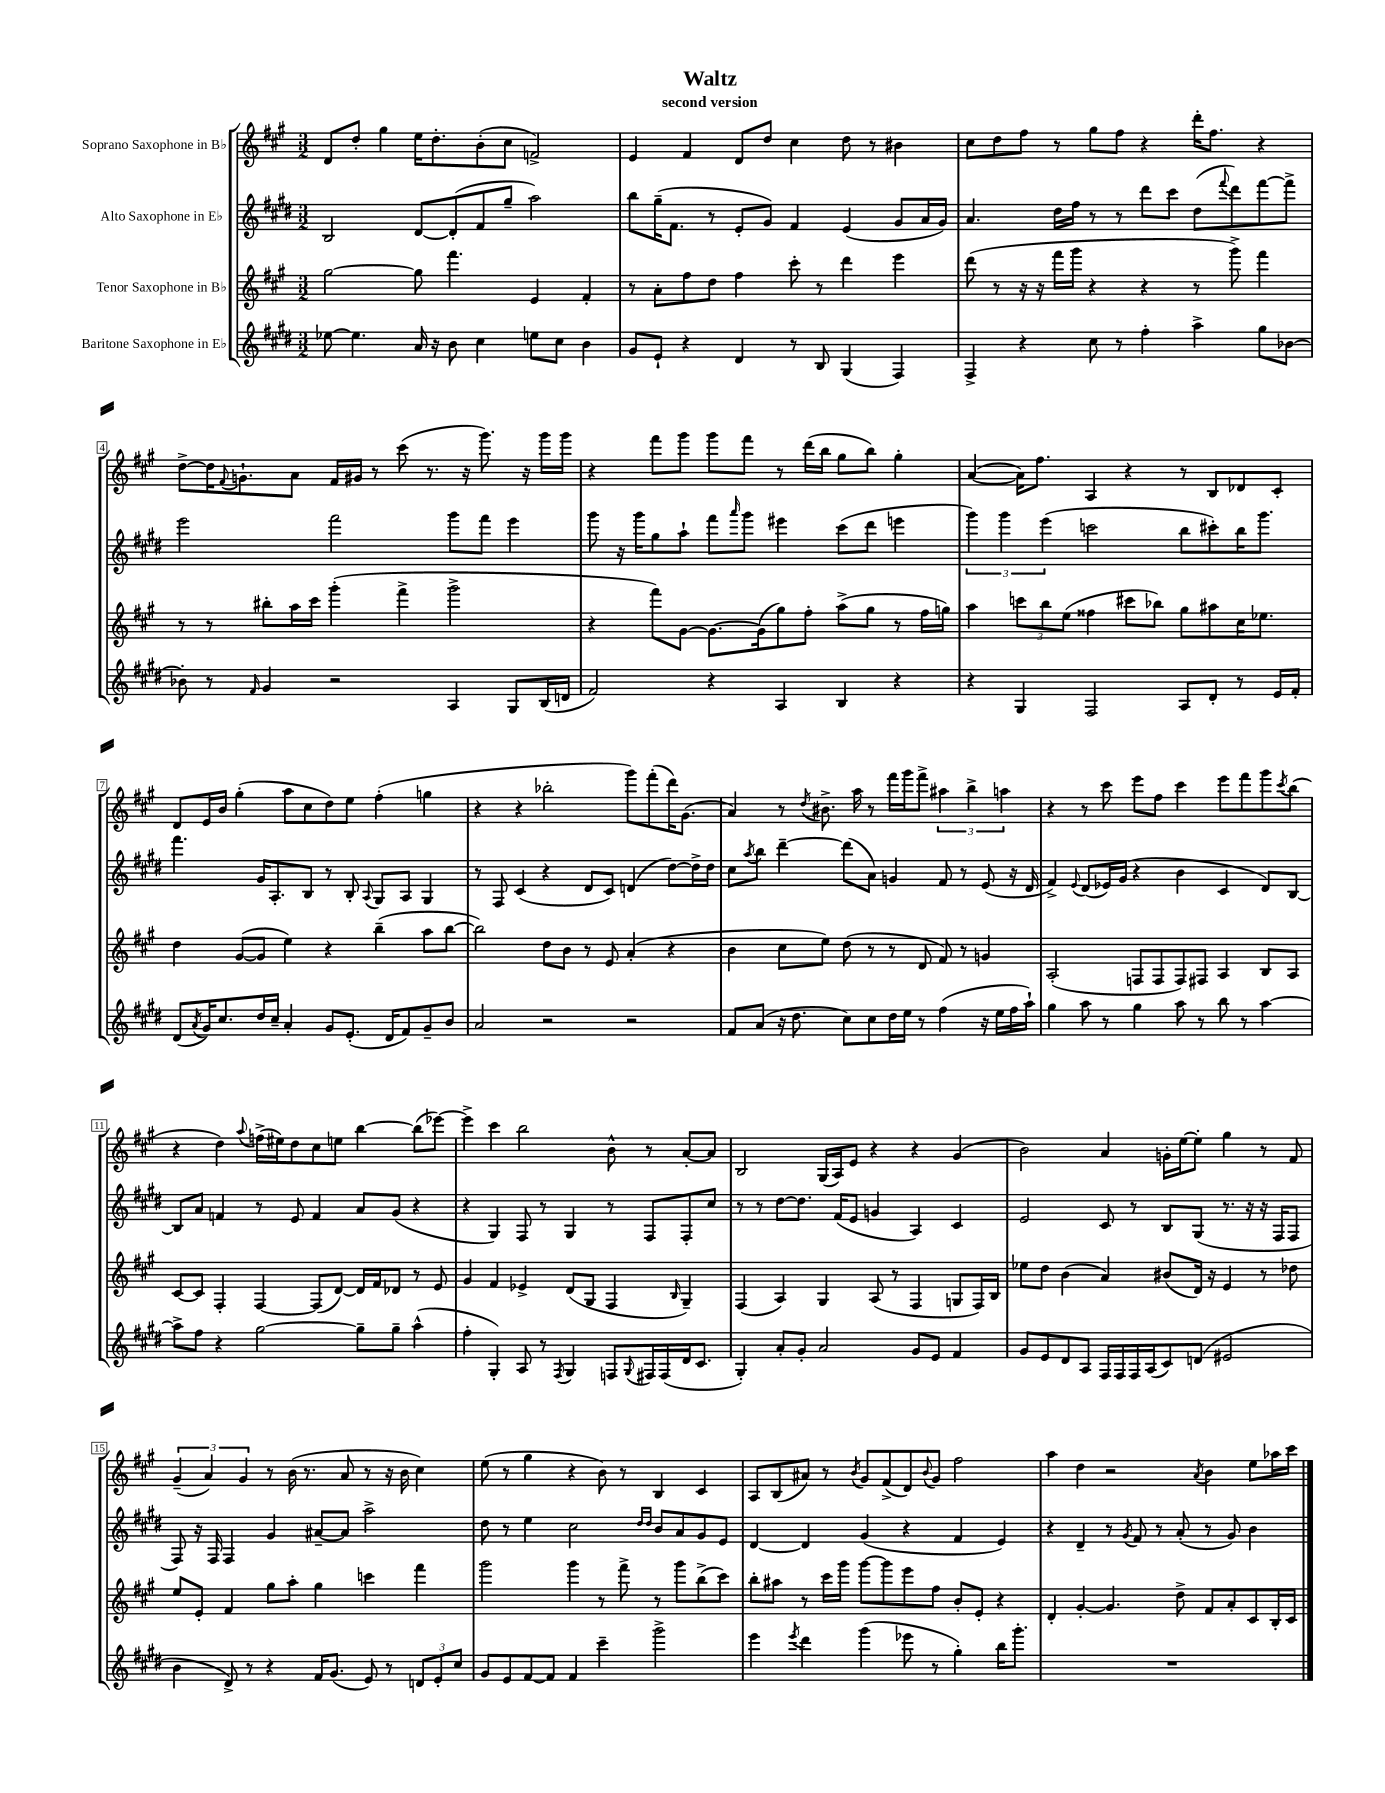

**kern	**kern	**kern	**kern
*part4	*part3	*part2	*part1
*staff4	*staff3	*staff2	*staff1
*I"Baritone Saxophone in E♭	*I"Tenor Saxophone in B♭	*I"Alto Saxophone in E♭	*I"Soprano Saxophone in B♭
*clefG2	*clefG2	*clefG2	*clefG2
*k[f#c#g#d#]	*k[f#c#g#]	*k[f#c#g#d#]	*k[f#c#g#]
*M3/2	*M3/2	*M3/2	*M3/2
=1	=1	=1	=1
[8ee-X\	[2gg#\	2B/	8d/L
4.ee-\]	.	.	8dd'/J
.	.	.	4gg#\
16a/	8gg#\]	[8d#/L	16ee\KL
16r	.	.	8.dd'\
8b\	4.fff#\	(8d#'/]	.
4cc#\	.	8f#/	(8b'\
.	.	8gg#~/J	8cc#\J
8een\L	4e/	2aa\)	2fn^/)
8cc#\J	.	.	.
4b\	4f#'/	.	.
=2	=2	=2	=2
8g#/L	8r	8bb\L	4e/
8e`/J	8a'\L	(16gg#~\K	.
.	.	8.f#\J	.
4r	8ff#\	.	4f#/
.	8dd\J	8r	.
4d#/	4ff#\	8e'/L	8d/L
.	.	8g#/J)	8dd/J
8r	8ccc#'\	4f#/	4cc#\
8B/	8r	.	.
(4G#/	4ddd\	(4e/	8dd\
.	.	.	8r
4F#/)	4eee\	8g#/L	4b#X\
.	.	16a/L	.
.	.	16g#/JJ)	.
=3	=3	=3	=3
4F#^/	(8ddd\	4.a/	8cc#\L
.	8r	.	8dd\
4r	16r	.	8ff#\J
.	16r	.	.
.	16fff#\LL	16dd#\LL	8r
.	16ggg#\JJ	16ff#\JJ	.
8cc#\	4r	8r	8gg#\L
8r	.	8r	8ff#\J
4ff#'\	4r	8ddd#\L	4r
.	.	8ccc#\J	.
4aa^\	8r	(8dd#\L	16ddd'\KL
.	.	.	8.ff#\J
.	.	8qqfff#/	.
.	8ggg#^\)	8ddd#\)	.
8gg#\L	4fff#\	[8fff#\	4r
[8b-X\J	.	8fff#^\J]	.
!!LO:LB:g=z
=4	=4	=4	=4
8b-X'\]	8r	2eee\	[8dd^\L
8r	8r	.	16dd\K]
.	.	.	8qqf#/
.	.	.	8.gn`\
16qqf#/	.	.	.
4g#/	8bb#X'\L	.	.
.	16aa\L	.	8a\J
.	16ccc#\JJ	.	.
2r	(4ggg#'\	2fff#\	16f#/LL
.	.	.	16g#X/JJ
.	.	.	8r
.	4fff#^\	.	(8ccc#\
.	.	.	8.r
4A/	2ggg#^\	8ggg#\L	.
.	.	.	16r
.	.	8fff#\J	8.ggg#\)
8G#/L	.	4eee\	.
.	.	.	16r
(16B/L	.	.	16ggg#\LL
16dn/JJ	.	.	16ggg#\JJ
=5	=5	=5	=5
2f#/)	4r	8ggg#\	4r
.	.	16r	.
.	.	16ggg#\KL	.
.	8fff#\L)	8gg#\	8fff#\L
.	[8g#\J	8aa`\J	8ggg#\J
4r	8.g#\L_	8fff#\L	8ggg#\L
.	.	16qqaaa/	.
.	.	8ggg#\J	8fff#\J
.	(16g#\k]	.	.
4A/	8gg#\)	4eee#X\	8r
.	8ff#'\J	.	(16ddd\LL
.	.	.	16bb\JJ
4B/	(8aa^\L	(8ccc#\L	8gg#\L
.	8gg#\J	8ddd#\J	8bb\J)
4r	8r	4eeen\	4gg#'\
.	16ff#\LL	.	.
.	16ggn\JJ)	.	.
=6	=6	=6	=6
4r	4aa\	6ggg#\)	([4a/
.	.	6ggg#\	.
4G#/	12cccn\L	.	16a\KL])
.	.	.	8.ff#\J
.	12bb\	(6eee\	.
.	(12ee\J	.	.
2F#/	4ff##X\	2cccn\	4A/
.	8ccc#X\L	.	4r
.	8bb-X\J)	.	.
8A/L	8gg#\L	8bb\L	8r
8d#'/J	8aa#X\	8ccc#X'\)	8B/L
8r	16cc#\K	16bb\K	8d-X/
.	8.ee-X\J	8.ggg#\J	.
16e/LL	.	.	8c#'/J
16f#'/JJ	.	.	.
!!LO:LB:g=z
=7	=7	=7	=7
(8d#/L	4dd\	4.fff#\	8d/L
8qa/	.	.	.
16g#/K)	.	.	16e/L
8.cc#/	.	.	16b/JJ
.	([8g#/L	.	(4gg#'\
16dd#/L	8g#/J]	16g#/KL	.
16cc#~/JJ	.	8.A'/	.
4a'/	4ee\)	.	8aa\L
.	.	8B/J	8cc#\
8g#/L	4r	8r	8dd\)
(8.e'/J	.	8B'/	8ee\J
.	.	8qqA/	.
.	(4bb~\	8G#/L	(4ff#'\
16d#/KL	.	.	.
8f#/)	.	8A/J	.
8g#~/	8aa\L	4G#/	4ggn\
8b/J	[8bb\J	.	.
=8	=8	=8	=8
2a/	2bb\])	8r	4r
.	.	8F#/	.
.	.	(4c#/	4r
2r	8dd\L	4r	2bb-X'\
.	8b\J	.	.
.	8r	8d#/L	.
.	8e/	8c#/J)	.
2r	(4a'/	(4dn/	8ggg#\L)
.	.	.	(8fff#'\
.	4r	[8dd#\L)	16ddd\K)
.	.	.	(8.g#\J
.	.	16dd#^\L]	.
.	.	16dd#\JJ	.
=9	=9	=9	=9
8f#/L	4b\	8cc#\L	4a/)
.	.	8qaa/	.
(8a/J	.	8bb\J	.
16r	8cc#\L	[4ddd#~\	8r
8.dd#\	.	.	.
.	.	.	8qdd/
.	8ee\J)	.	8.b#X^\
8cc#\L)	(8dd\	(8ddd#\L]	.
.	.	.	16aa\
8cc#\	8r	8a\J)	8r
16dd#\L	8r	4gn/	16fff#\LL
16ee\JJ	.	.	16ggg#\J
8r	8d/	.	8fff#^\J
(4ff#\	8f#/)	8f#/	6aa#X\
.	8r	8r	.
.	.	.	6bb^\
16r	4gn/	(8e/	.
16ee\LL	.	.	.
.	.	.	6aan\
16ff#\	.	16r	.
16aa`\JJ)	.	16d#/	.
=10	=10	=10	=10
4gg#\	(2A'/	4f#^/)	4r
.	.	8qqe/	.
8aa\	.	(8d#/L	8r
8r	.	16e-X/L)	8ccc#\
.	.	(16g#/JJ	.
4gg#\	8Fn/L	4r	8eee\L
.	8F/	.	8ff#\J
8aa\	8F/)	4b\	4ccc#\
8r	8F#X/J	.	.
8bb\	4A/	4c#/	8eee\L
8r	.	.	8fff#\
[4aa\	8B/L	8d#/L)	8ggg#\
.	.	.	8qccc#/
.	8A/J	[8B/J	(8bb\J
!!LO:LB:g=z
=11	=11	=11	=11
8aa^\L]	[8c#/L	8B/L]	4r
8ff#\J	8c#/J]	8a/J	.
4r	4F#'/	4fn/	4dd\)
.	.	.	8qqaa/
[2gg#\	[4F#/	8r	(16ffn^\LL
.	.	.	16ee#X\J)
.	.	8e/	8dd\
.	(8F#/L]	4f/	8cc#\
.	[8d/J)	.	8een\J
8gg#~\L]	16d/LL]	8a/L	[4bb\
.	16f#/J	.	.
8gg#~\J	8d-X/J	(8g#/J	.
(4aa^^\	8r	4r	(8bb\L]
.	8e/	.	[8eee-X\J)
=12	=12	=12	=12
4ff#'\	4g#/	4r	4eee-^\]
4G#'/)	4f#/	4G#/)	4ccc#\
8A/	4e-X^/	8F#/	2bb\
8r	.	8r	.
8qF#/	.	.	.
4G#/	(8d/L	4G#/	.
.	8G#/J	.	.
8Fn/L	4F#/	8r	8b^^\
8qqG#/	.	.	.
16F#X/L	.	8F#/L	8r
(16F#/	.	.	.
.	16qqB/	.	.
16d#/J	4G#~/)	8F#'/	[8a'/L
8.c#/J	.	.	.
.	.	8cc#/J	8a/J]
=13	=13	=13	=13
4G#'/)	(4F#/	8r	2B/
.	.	8r	.
8a'/L	4A/)	[8dd#\L	.
8g#'/J	.	8.dd#\J]	.
2a/	4G#/	.	(16G#/LL
.	.	(16f#/KL	16A/J)
.	.	8e/J	8e/J
.	(8A/	4gn/	4r
.	8r	.	.
8g#/L	4F#/	4A/)	4r
8e/J	.	.	.
4f#/	8Gn/L	4c#/	(4g#/
.	16F#/L)	.	.
.	16B/JJ	.	.
=14	=14	=14	=14
8g#/L	8ee-X\L	2e/	2b\)
8e/	8dd\J	.	.
8d#/	(4b\	.	.
8A/J	.	.	.
16F#/LL	4a/)	8c#/	4a/
16F#/	.	.	.
16F#/	.	8r	.
(16A/J	.	.	.
8c#/)	(8b#X/L	8B/L	16gn'\LL
.	.	.	[16ee\J
(8dn/J	16d/Jk)	(8G#/J	8ee'\J]
.	16r	.	.
2e#X/	4e/	8.r	4gg#\
.	.	16r	.
.	8r	16r	8r
.	.	16F#/KL	.
.	8dd-X\	8F#/J	8f#/
!!LO:LB:g=z
=15	=15	=15	=15
4b\	8ee/L	8F#/)	(6g#~/
.	8e'/J	16r	.
.	.	.	6a/)
.	.	16F#/	.
8d#^/)	4f#/	4F#/	.
.	.	.	6g#/
8r	.	.	.
4r	8gg#\L	4g#/	8r
.	8aa'\J	.	(16b\
.	.	.	8.r
16f#/KL	4gg#\	[8a#X~/L	.
(8.g#/J	.	.	.
.	.	8a#/J]	8a/
8e/)	4cccn\	2aa^\	8r
8r	.	.	16r
.	.	.	16b\
12dn/L	4fff#\	.	4cc#\)
12e'/	.	.	.
12cc#/J	.	.	.
=16	=16	=16	=16
8g#/L	2ggg#\	8dd#\	(8ee\
8e/	.	8r	8r
[8f#/	.	4ee\	4gg#\
8f#/J]	.	.	.
4f#/	4ggg#\	2cc#\	4r
4ccc#~\	8r	.	8b\)
.	8fff#^\	.	8r
.	.	16qqdd#/LL	.
.	.	16qqdd#/JJ	.
2ggg#^\	8r	8b/L	4B/
.	8ggg#\L	8a/	.
.	(8bb^\	8g#/	4c#/
.	8ccc#\J)	8e/J	.
=17	=17	=17	=17
4eee\	8bb'\L	[4d#/	8A/L
.	8aa#X\J	.	(8B/
8qeee/	.	.	.
4ddd#\	8r	4d#/]	8a#X/J)
.	16ccc#\LL	.	8r
.	16ggg#\JJ	.	.
.	.	.	8qb/
(4ggg#\	[8ggg#\L	(4g#/	8g#/L
.	8ggg#\]	.	(8f#^/
8eee-X\	8eee\	4r	8d/)
.	.	.	8qqb/
8r	8ff#\J	.	8g#/J
4gg#'\)	8b'/L	4f#/	2ff#\
.	8e'/J	.	.
16bb\KL	4r	4e/)	.
8.ggg#'\J	.	.	.
=18	=18	=18	=18
1.r	4d'/	4r	4aa\
.	[4g#'/	4d#~/	4dd\
.	4.g#/]	8r	2r
.	.	8qg#/	.
.	.	8f#/	.
.	.	8r	.
.	8dd^\	(8a'/	.
.	.	.	8qa/
.	8f#/L	8r	4b\
.	8a'/	8g#/)	.
.	8c#/	4b\	8ee\L
.	16B'/L	.	16aa-X\L
.	16c#/JJ	.	16ccc#\JJ
==	==	==	==
*-	*-	*-	*-
